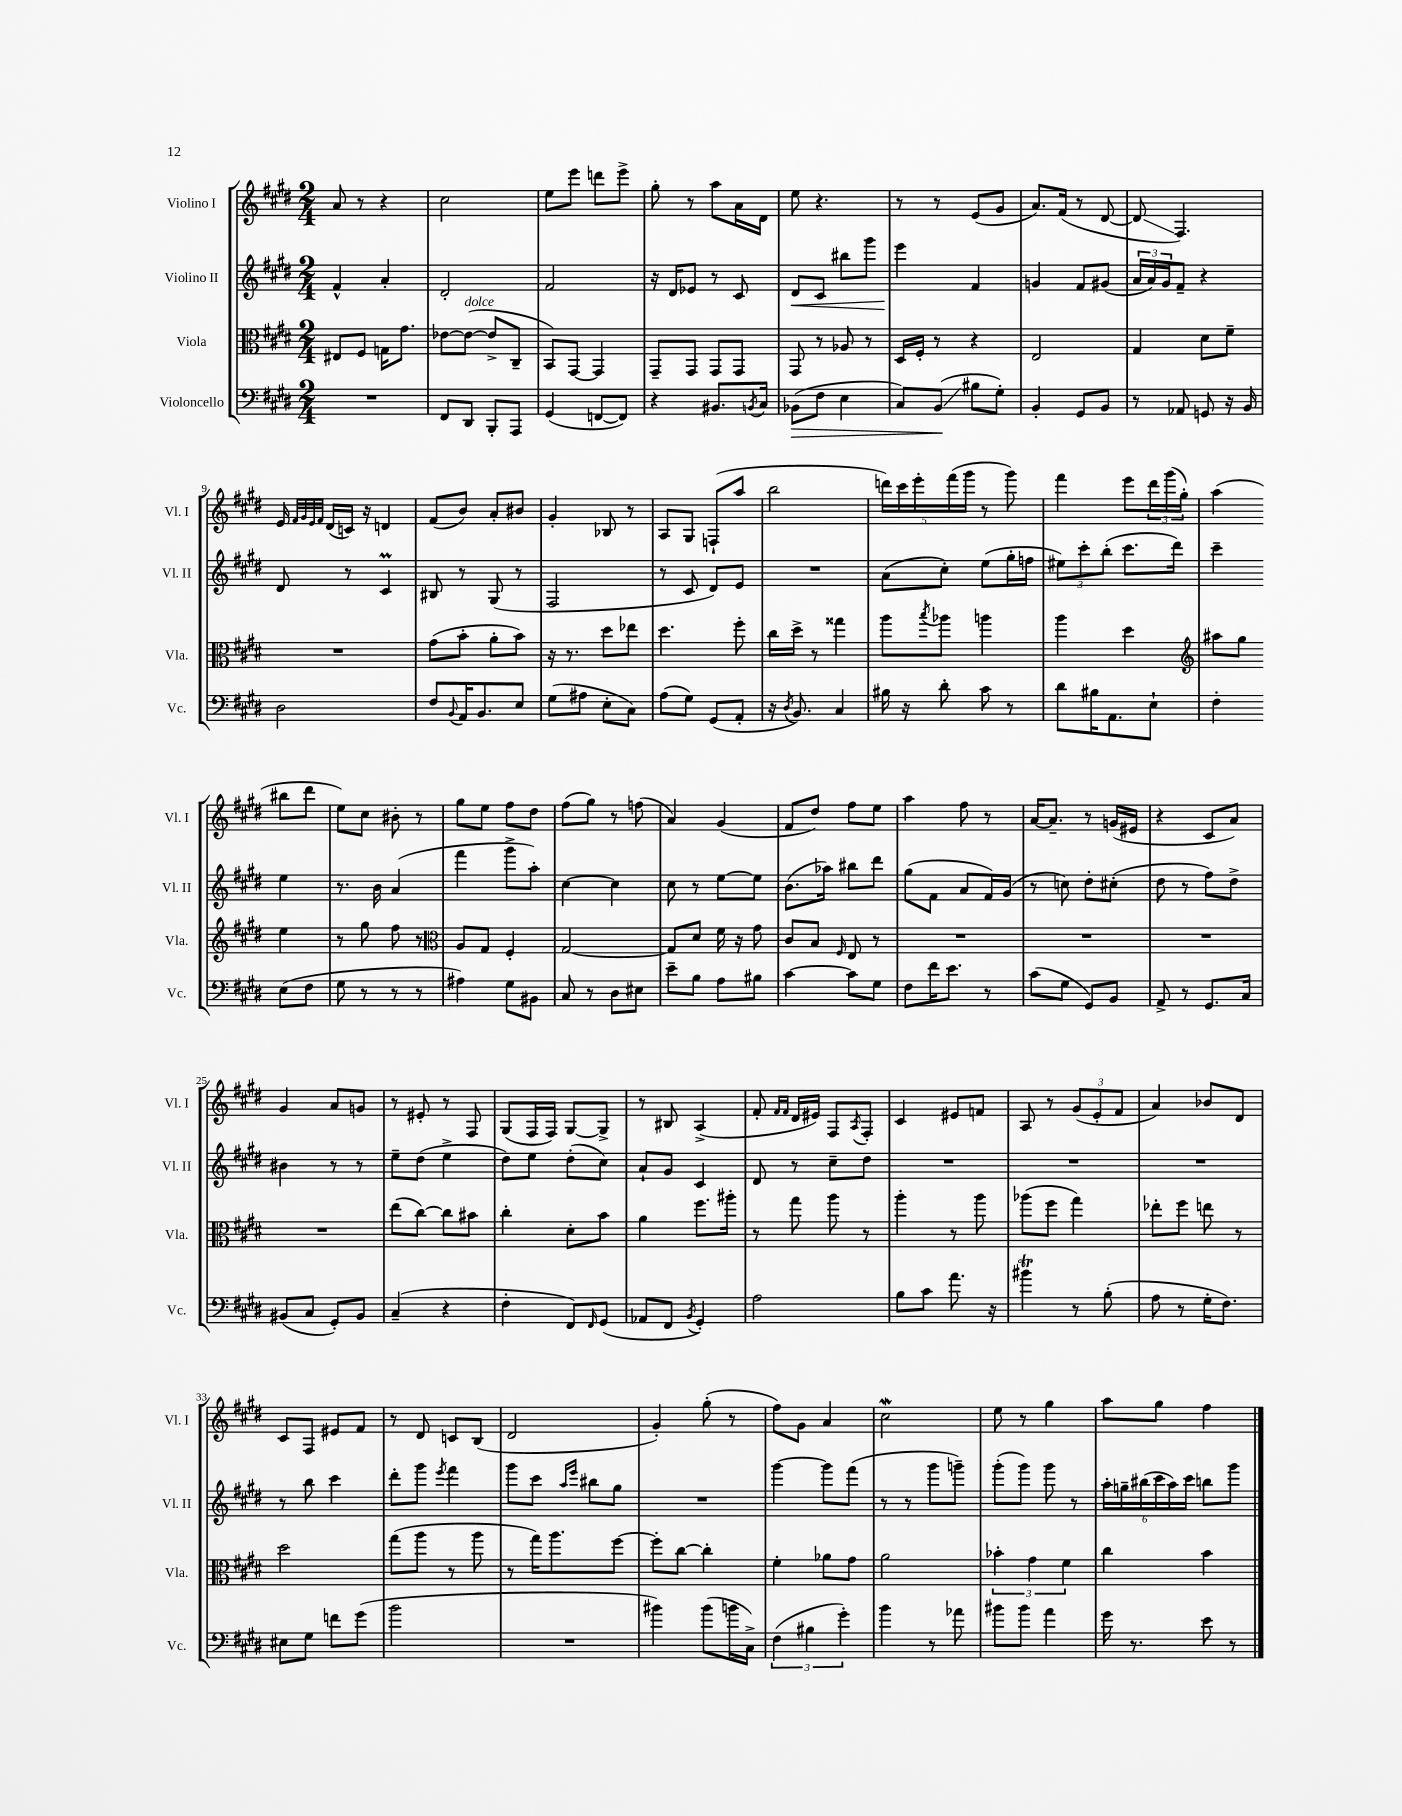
<<
\new StaffGroup <<
\new Staff = "s0" \with { instrumentName = "Violino I" shortInstrumentName = "Vl. I" } {
    \clef treble \key e \major \numericTimeSignature \time 2/4
    a'8 r8 r4 |
    cis''2 |
    e''8 e'''8 d'''8 e'''8-> |
    gis''8-. r8 a''8 a'16 dis'16 |
    e''8 r4. |
    r8 r8 e'8( gis'8 |
    a'8.) fis'16( r8 dis'8~ |
    dis'8\glissando fis4.) |
    e'16 \grace { fis'32 gis'32 e'32 fis'32 } dis'16( c'16) r16 d'4 |
    fis'8( b'8) a'8-. bis'8 |
    gis'4-. bes8 r8 |
    a8 gis8 f8-!( a''8 |
    b''2 |
    \tuplet 5/4 { d'''16) cis'''16 e'''16-. fis'''16( gis'''16 } r8 gis'''8) |
    fis'''4 e'''8 \tuplet 3/2 { dis'''16 gis'''16( gis''16-.) } |
    a''4( bis''8 dis'''8 |
    e''8) cis''8 bis'8-. r8 |
    gis''8 e''8 fis''8 dis''8 |
    fis''8( gis''8) r8 f''8( |
    a'4) gis'4( |
    fis'8 dis''8) fis''8 e''8 |
    a''4 fis''8 r8 |
    a'16~ a'8.-- r8 g'16( eis'16 |
    r4 cis'8 a'8) |
    gis'4 a'8 g'8 |
    r8 eis'8-. r8 fis8 |
    gis8( fis16 fis16) gis8~ gis8-> |
    r8 bis8 a4->( |
    fis'8-. \grace { fis'16 fis'16 } dis'16 eis'16) fis8 \acciaccatura { a8 } fis8-. |
    cis'4 eis'8 f'8 |
    a8 r8 \tuplet 3/2 { gis'8( e'8-. fis'8 } |
    a'4) bes'8 dis'8 |
    cis'8 fis8 eis'8 fis'8 |
    r8 dis'8 c'8 b8( |
    dis'2 |
    gis'4-.) gis''8-.( r8 |
    fis''8) gis'8 a'4 |
    cis''2\mordent |
    e''8 r8 gis''4 |
    a''8 gis''8 fis''4 \bar "|." |
}
\new Staff = "s1" \with { instrumentName = "Violino II" shortInstrumentName = "Vl. II" } {
    \clef treble \key e \major \numericTimeSignature \time 2/4
    fis'4-^ a'4-. |
    dis'2-. |
    fis'2 |
    r16 dis'16 ees'8 r8 cis'8 |
    dis'8\< cis'8 bis''8 gis'''8 |
    e'''4\! fis'4 |
    g'4 fis'8 gis'8( |
    \tuplet 3/2 { a'16 a'16) gis'16 } fis'8-- r4 |
    dis'8 r8 cis'4\prall |
    bis8 r8 gis8( r8 |
    fis2 |
    r8 cis'8 dis'8) e'8 |
    R2 |
    a'8( cis''8-.) e''8( gis''16-. f''16 |
    \tuplet 3/2 { eis''8) cis'''8-. b''8-.( } cis'''8. dis'''16) |
    cis'''4-- e''4 |
    r8. b'16 a'4( |
    fis'''4 gis'''8-> a''8-.) |
    cis''4~ cis''4 |
    cis''8 r8 e''8~ e''8 |
    b'8.( aes''16) bis''8 dis'''8 |
    gis''8( fis'8 a'8 fis'16) gis'16( |
    r8 c''8) dis''8-. cis''8-.( |
    dis''8 r8 fis''8) dis''8-> |
    bis'4 r8 r8 |
    e''8-- dis''8( e''4-> |
    dis''8) e''8 dis''8-.( cis''8) |
    a'8-! gis'8 cis'4 |
    dis'8 r8 cis''8-- dis''8 |
    R2 |
    R2 |
    R2 |
    r8 b''8 cis'''4 |
    dis'''8-. gis'''8 \acciaccatura { e'''8 } fis'''4 |
    gis'''8 cis'''8 \grace { a''16 e'''16 } bis''8 gis''8 |
    R2 |
    gis'''4~ gis'''8 fis'''8( |
    r8 r8 gis'''8 g'''8--) |
    gis'''8-.( gis'''8) gis'''8 r8 |
    \tuplet 6/4 { a''16-. g''16-- bis''16( cis'''16 a''16) cis'''16 } b''8 gis'''8 \bar "|." |
}
\new Staff = "s2" \with { instrumentName = "Viola" shortInstrumentName = "Vla." } {
    \clef alto \key e \major \numericTimeSignature \time 2/4
    eis8 fis8 g16 gis'8. |
    ees'8~ ees'8~^\markup { \italic "dolce" }( ees'8-> cis8-- |
    b,8) gis,8~ gis,4 |
    gis,8-- gis,8 gis,8 gis,8 |
    gis,8 r8 aes8 r8 |
    dis16 fis16-. r8 r4 |
    e2 |
    gis4 dis'8 fis'8-- |
    R2 |
    gis'8( b'8-. a'8-. b'8) |
    r16 r8. dis''8 ees''8 |
    dis''4. fis''8-. |
    cis''16 dis''16-> r8 gisis''4 |
    a''8 \acciaccatura { b''8 } aes''8 a''4 |
    a''4 dis''4 |
    \clef treble ais''8 gis''8 e''4 |
    r8 gis''8 fis''8 r8 |
    \clef alto a8 gis8 fis4-. |
    gis2~ |
    gis8 dis'8 fis'16 r16 gis'8 |
    cis'8 b8 \grace { fis16 } e8 r8 |
    R2 |
    R2 |
    R2 |
    R2 |
    e''8( cis''8~) cis''8 bis'8 |
    cis''4-. dis'8-. b'8 |
    a'4 fis''8. ais''16-. |
    r8 gis''8 a''8 r8 |
    a''4-. r8 a''8 |
    aes''8( fis''8 gis''4) |
    ees''8-. fis''8 e''8 r8 |
    dis''2 |
    gis''8( a''8 r8 a''8 |
    r8 gis''16) a''8. fis''8~ |
    fis''8-. cis''8~ cis''4-. |
    fis'4-. aes'8 gis'8 |
    a'2 |
    \tuplet 3/2 { bes'4-. gis'4 fis'4 } |
    cis''4 b'4 \bar "|." |
}
\new Staff = "s3" \with { instrumentName = "Violoncello" shortInstrumentName = "Vc." } {
    \clef bass \key e \major \numericTimeSignature \time 2/4
    R2 |
    fis,8 dis,8 b,,8-. a,,8 |
    gis,4( f,8~ f,8) |
    r4 bis,8. \acciaccatura { b,8 } cis16 |
    bes,8\>( fis8 e4 |
    cis8) b,8\glissando\!( bis8 gis8-.) |
    b,4-. gis,8 b,8 |
    r8 aes,8 g,8 r16 b,16 |
    dis2 |
    fis8 \appoggiatura { b,8 } a,16 b,8. e8 |
    gis8( ais8 e8-. cis8) |
    a8( gis8) gis,8( a,8-. |
    r16 \acciaccatura { dis8 } b,8.) cis4 |
    bis16 r16 dis'8-. cis'8 r8 |
    dis'8 bis16 a,8. e8-! |
    fis4-. e8( fis8 |
    gis8 r8 r8 r8 |
    ais4) gis8 bis,8 |
    cis8 r8 dis8 eis8 |
    e'8-- b8 a8 bis8 |
    cis'4~ cis'8 gis8 |
    fis8 fis'16 e'8. r8 |
    cis'8( gis8 gis,8) b,8 |
    a,8-> r8 gis,8. cis16 |
    bis,8( cis8 gis,8-.) bis,8 |
    cis4--( r4 |
    fis4-. fis,8) \grace { fis,16 } gis,8( |
    aes,8 fis,8 \acciaccatura { b,8 } gis,4-.) |
    a2 |
    b8 cis'8 a'8. r16 |
    bis'4\trill r8 b8-.( |
    a8 r8 gis16-. fis8.) |
    eis8 gis8 f'8 gis'8( |
    b'2 |
    R2 |
    bis'4) bis'8( b'16 cis16->) |
    \tuplet 3/2 { fis4( bis4 gis'4-.) } |
    b'4 r8 aes'8 |
    bis'8 bis'8 a'4 |
    gis'16 r8. e'8 r8 \bar "|." |
}
>>
>>
